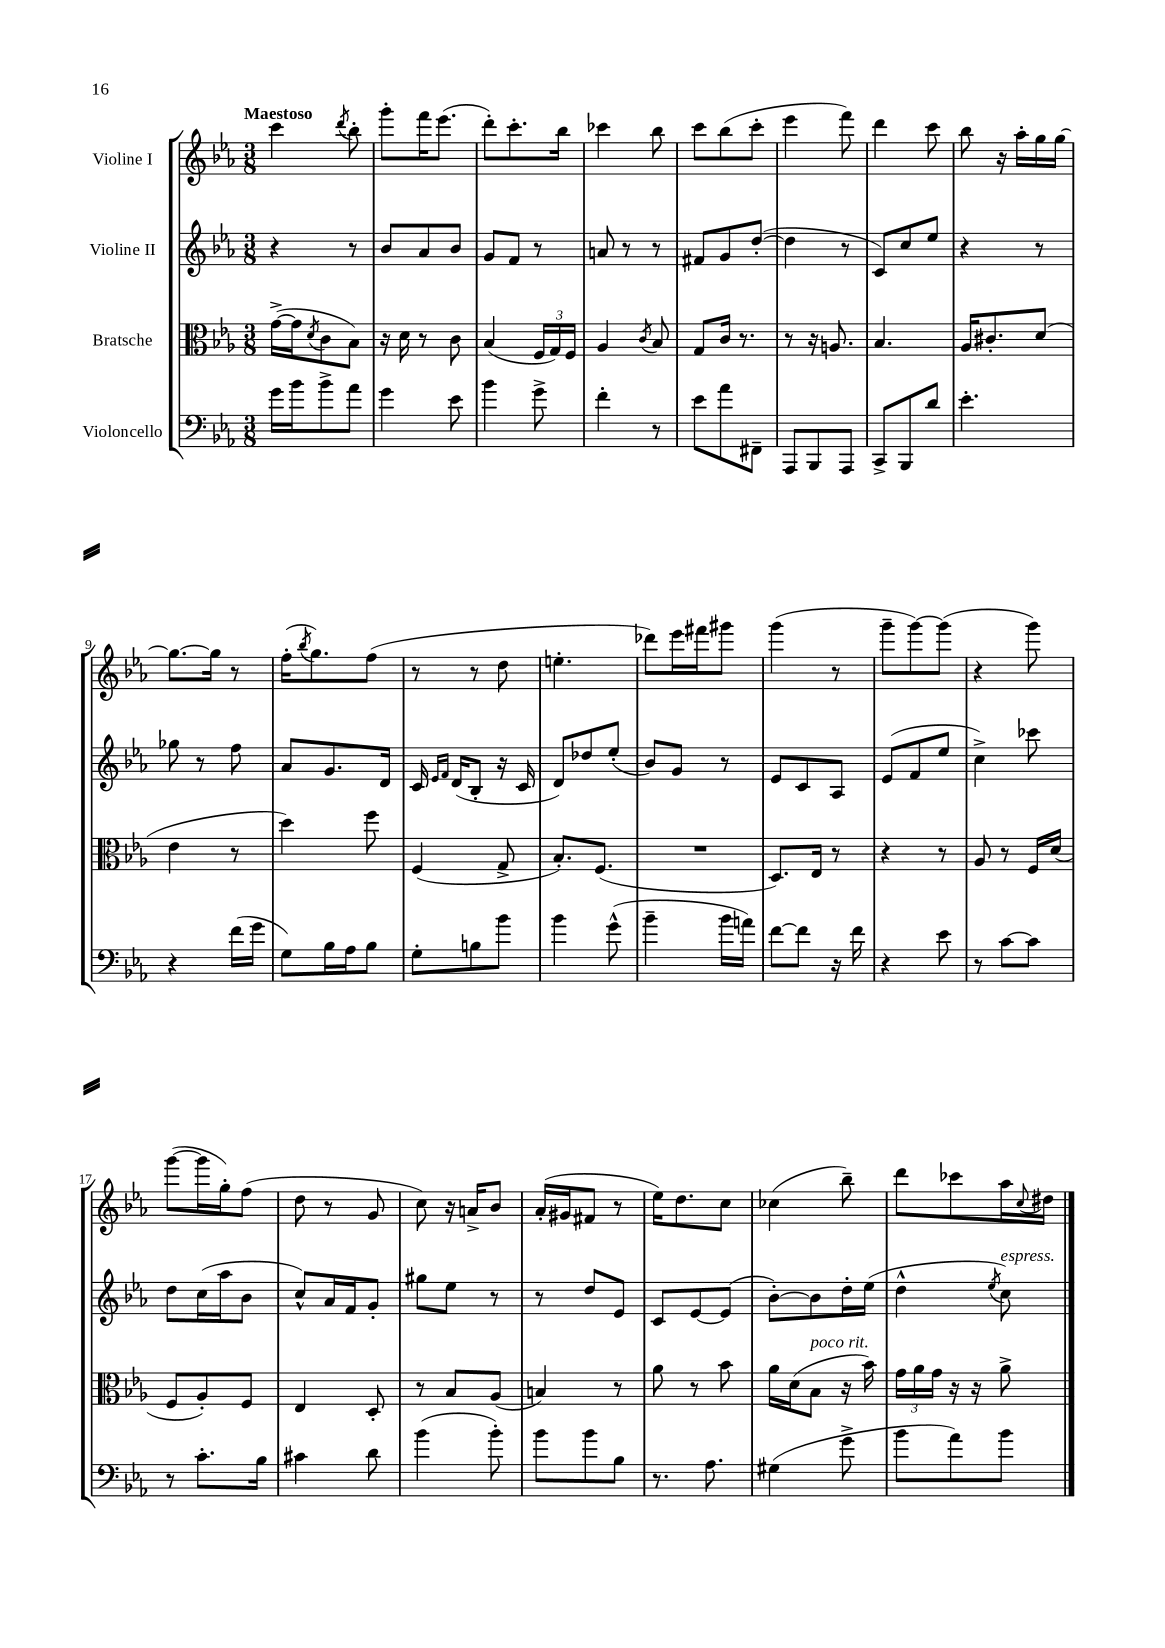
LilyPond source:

<<
\new StaffGroup <<
\new Staff = "s0" \with { instrumentName = "Violine I" } {
    \clef treble \key ees \major \numericTimeSignature \time 3/8 \tempo "Maestoso"
    c'''4 \acciaccatura { d'''8 } bes''8-. |
    g'''8-. f'''16 ees'''8.( |
    d'''8-.) c'''8.-. bes''16 |
    ces'''4 bes''8 |
    c'''8 bes''8( c'''8-. |
    ees'''4 f'''8) |
    d'''4 c'''8 |
    bes''8 r16 aes''16-. g''16 g''16~ |
    g''8.~ g''16 r8 |
    f''16-.( \acciaccatura { bes''8 } g''8.) f''8( |
    r8 r8 d''8 |
    e''4.-. |
    des'''8) ees'''16 fis'''16 gis'''8 |
    g'''4( r8 |
    g'''8-- g'''8~) g'''8( |
    r4 g'''8) |
    g'''8~( g'''16 g''16-.) f''8( |
    d''8 r8 g'8 |
    c''8) r16 a'16-> bes'8 |
    aes'16-.( gis'16 fis'8 r8 |
    ees''16) d''8. c''8 |
    ces''4( bes''8--) |
    d'''8 ces'''8 aes''16 \appoggiatura { c''8 } dis''16 \bar "|." |
}
\new Staff = "s1" \with { instrumentName = "Violine II" } {
    \clef treble \key ees \major \numericTimeSignature \time 3/8
    r4 r8 |
    bes'8 aes'8 bes'8 |
    g'8 f'8 r8 |
    a'8 r8 r8 |
    fis'8 g'8 d''8~-.( |
    d''4 r8 |
    c'8) c''8 ees''8 |
    r4 r8 |
    ges''8 r8 f''8 |
    aes'8 g'8. d'16 |
    c'16 \grace { ees'16 f'16 } d'16( bes8-. r16 c'16 |
    d'8) des''8 ees''8-.( |
    bes'8) g'8 r8 |
    ees'8 c'8 aes8 |
    ees'8( f'8 ees''8 |
    c''4->) ces'''8 |
    d''8 c''16( aes''16 bes'8 |
    c''8-^) aes'16 f'16 g'8-. |
    gis''8 ees''8 r8 |
    r8 d''8 ees'8 |
    c'8 ees'8~ ees'8( |
    bes'8~-.) bes'8 d''16-. ees''16( |
    d''4-^ \acciaccatura { ees''8 } c''8^\markup { \italic "espress." }) \bar "|." |
}
\new Staff = "s2" \with { instrumentName = "Bratsche" } {
    \clef alto \key ees \major \numericTimeSignature \time 3/8
    g'16~->( g'16 \acciaccatura { d'8 } c'8 bes8) |
    r16 d'16 r8 c'8 |
    bes4( \tuplet 3/2 { f16 g16) f16 } |
    aes4 \acciaccatura { c'8 } bes8 |
    g8 c'16 r8. |
    r8 r16 a8. |
    bes4. |
    aes16 cis'8.-. d'8( |
    ees'4 r8 |
    d''4) f''8 |
    f4( g8-> |
    bes8.-.) f8.( |
    R4. |
    d8.) ees16 r8 |
    r4 r8 |
    aes8 r8 f16 d'16( |
    f8 aes8-.) f8 |
    ees4 d8-. |
    r8 bes8 aes8( |
    b4) r8 |
    aes'8 r8 bes'8 |
    aes'16 d'16( bes8^\markup { \italic "poco rit." } r16 bes'16) |
    \tuplet 3/2 { g'16 aes'16 g'16 } r16 r16 aes'8-> \bar "|." |
}
\new Staff = "s3" \with { instrumentName = "Violoncello" } {
    \clef bass \key ees \major \numericTimeSignature \time 3/8
    g'16 bes'16 bes'8-> aes'8 |
    g'4 ees'8 |
    bes'4 g'8-> |
    f'4-. r8 |
    ees'8 aes'8 fis,8-- |
    aes,,8 bes,,8 aes,,8 |
    c,8-> bes,,8 d'8 |
    ees'4.-. |
    r4 f'16( g'16 |
    g8) bes16 aes16 bes8 |
    g8-. b8 bes'8 |
    bes'4 g'8-^( |
    bes'4-- bes'16 a'16) |
    f'8~ f'8 r16 f'16 |
    r4 ees'8 |
    r8 c'8~ c'8 |
    r8 c'8.-. bes16 |
    cis'4 d'8 |
    bes'4( bes'8-.) |
    bes'8 bes'8 bes8 |
    r8. aes8. |
    gis4( g'8-> |
    bes'8 aes'8) bes'8 \bar "|." |
}
>>
>>
